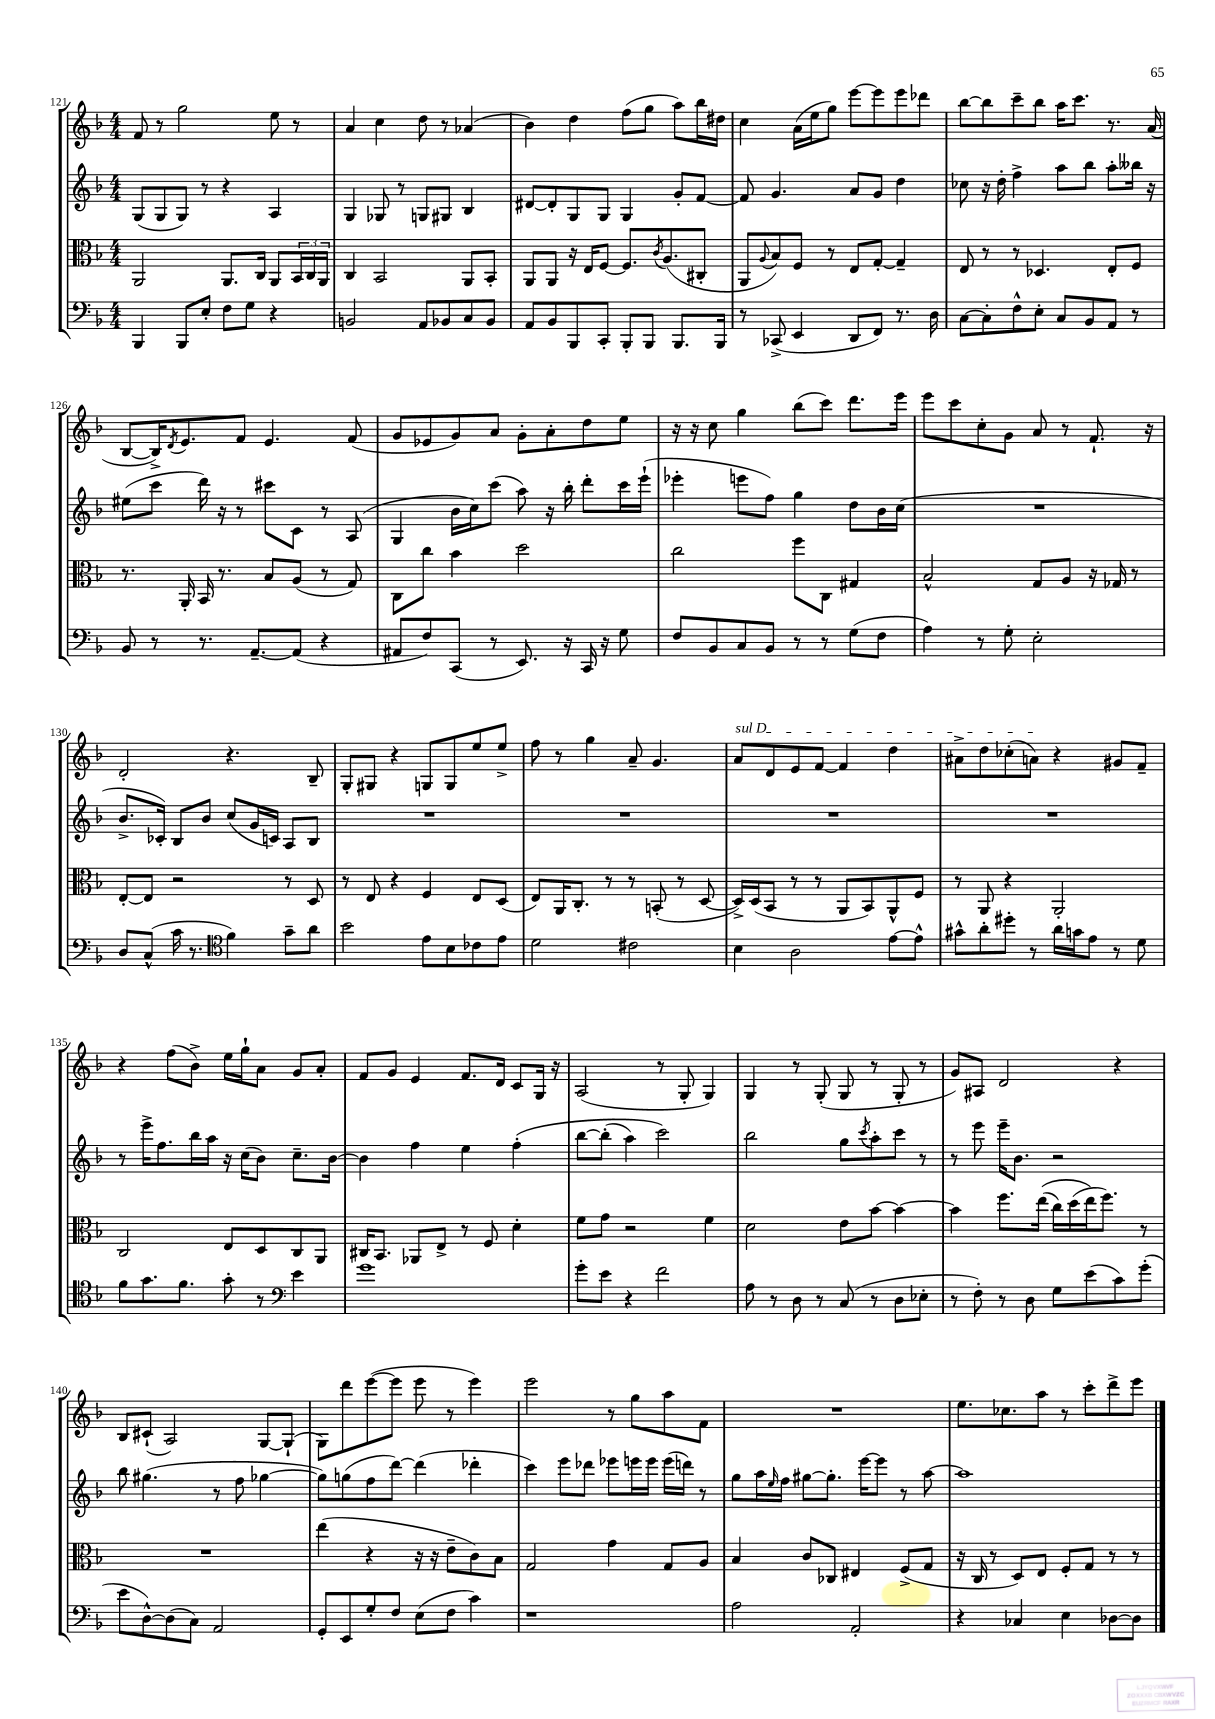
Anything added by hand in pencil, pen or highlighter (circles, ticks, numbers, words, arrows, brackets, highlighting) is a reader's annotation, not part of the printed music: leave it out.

**kern	**kern	**kern	**kern
*part4	*part3	*part2	*part1
*staff4	*staff3	*staff2	*staff1
*clefF4	*clefC3	*clefG2	*clefG2
*k[b-]	*k[b-]	*k[b-]	*k[b-]
*M4/4	*M4/4	*M4/4	*M4/4
=121	=121	=121	=121
4BBB-/	2AA/	(8G/L	8f/
.	.	8G/	8r
8BBB-/L	.	8G/J)	2gg\
8E'/J	.	8r	.
8F\L	8.AA/L	4r	.
8G\J	.	.	.
.	16C/Jk	.	.
4r	8AA/L	4A/	8ee\
.	24BB-/L	.	8r
.	24C/	.	.
.	24AA/JJ	.	.
=122	=122	=122	=122
2BBn/	4C/	4G/	4a/
.	2BB-/	8G-X/	4cc\
.	.	8r	.
8AA/L	.	8Gn/L	8dd\
8BB-X/	.	8G#X/J	8r
8C/	8AA/L	4B-/	(4a-X/
8BB-/J	8BB-'/J	.	.
=123	=123	=123	=123
8AA/L	8AA/L	[8d#X/L	4b-\)
8BB-/	8AA/J	8d#'/]	.
8BBB-/	16r	8G/	4dd\
.	16E/KL	.	.
8CC'/J	[8F/J	8G/J	.
8BBB-'/L	8.F/L]	4G/	(8ff\L
8BBB-/J	.	.	8gg\J
.	8qc/	.	.
.	(8.A/	.	.
8.BBB-/L	.	8g'/L	8aa\L)
.	8C#X'/J	[8f/J	16bb-\L
16BBB-/Jk	.	.	16dd#X\JJ
=124	=124	=124	=124
8r	8AA/L	8f/]	4cc\
.	8qqA/	.	.
(8CC-X^/	8B-/)	4.g/	.
4EE/	8F/J	.	(16a\LL
.	.	.	16ee\J
.	8r	.	8gg\J)
8DD/L	8E/L	8a/L	[8eee\L
8FF/J)	[8G'/J	8g/J	8eee\]
8.r	4G~/]	4dd\	8eee\
.	.	.	8ddd-X\J
16D\	.	.	.
=125	=125	=125	=125
[8C\L	8E/	8cc-X\	[8bb-\L
8C'\]	8r	16r	8bb-\]
.	.	16dd'\	.
8F^^\	8r	4ff^\	8ccc~\
8E'\J	4.D-X/	.	8bb-\J
8C/L	.	8aa\L	16aa\KL
.	.	.	8.ccc\J
8BB-/	.	8bb-\J	.
8AA/J	8E'/L	8aa'\L	8.r
8r	8F/J	16bb--X\Jk	.
.	.	16r	(16a/
!!LO:LB:g=z
=126	=126	=126	=126
8BB-/	8.r	(8ee#X\L	[8B-/L
8r	.	8ccc\J	16B-^/K])
.	.	.	8qd/
.	16AA'/	.	8.e/
8.r	16BB-/	16ddd\)	.
.	8.r	16r	.
.	.	8r	8f/J
[8.AA~/L	.	.	.
.	8B-/L	8ccc#X\L	4.e/
(8AA/J]	(8A/J	8c\J	.
4r	8r	8r	.
.	8G/)	(8A/	(8f/
=127	=127	=127	=127
8AA#X/L	8C\L	4G/	8g/L
8F/)	8cc\J	.	8e-X/
(8CC/J	4b-\	16b-\LL	8g/)
.	.	16cc\J)	.
8r	.	(8ccc\J	8a/J
8.EE/)	2dd\	8aa\)	8g'\L
.	.	16r	8a'\
16r	.	16bb-'\	.
16CC/	.	8ddd'\L	8dd\
16r	.	.	.
8G\	.	16ccc\L	8ee\J
.	.	(16eee`\JJ	.
=128	=128	=128	=128
8F/L	2cc\	4eee-X'\	16r
.	.	.	16r
8BB-/	.	.	8cc\
8C/	.	8eeen\L	4gg\
8BB-/J	.	8ff\J)	.
8r	8ff\L	4gg\	(8bb-\L
8r	8C\J	.	8ccc\J)
(8G\L	4G#X/	8dd\L	8.ddd\L
8F\J	.	16b-\L	.
.	.	(16cc\JJ	16eee\Jk
=129	=129	=129	=129
4A\)	2B-^^/	1r	8eee\L
.	.	.	8ccc\
8r	.	.	8cc'\
8G'\	.	.	8g\J
2E'\	8G/L	.	8a/
.	8A/J	.	8r
.	16r	.	8.f`/
.	16G-X/	.	.
.	8r	.	.
.	.	.	16r
!!LO:LB:g=z
=130	=130	=130	=130
8D/L	[8E'/L	8.b-^/L	2d'/
(8C^^/J	8E/J]	.	.
.	.	16c-X'/Jk)	.
16c\	2r	8B-/L	.
8.r	.	.	.
.	.	8b-/J	.
*clefC4	*	*	*
4f\)	.	(8cc/L	4.r
.	.	16g/L	.
.	.	16cn/JJ)	.
8g~\L	8r	8A/L	.
8a\J	8D/	8B-/J	8B-~/
=131	=131	=131	=131
2b-\	8r	1r	8G'/L
.	8E/	.	8G#X/J
.	4r	.	4r
8e\L	4F/	.	8Gn/L
8B-\	.	.	8G/
8c-X\	8E/L	.	8ee/
8e\J	(8D/J	.	8ee^/J
=132	=132	=132	=132
2d\	8E/L)	1r	8ff\
.	16AA/K	.	8r
.	8.C'/J	.	.
.	.	.	4gg\
.	8r	.	.
2c#X\	8r	.	8a~/
.	(8BBn'/	.	4.g/
.	8r	.	.
.	[8D/	.	.
=133	=133	=133	=133
!	!	!	!LO:TX:a:i:t=sul D
4B-\	16D^/LL])	1r	8a/L
.	(16D/J	.	.
.	8BB-/J	.	8d/
2A\	8r	.	8e/
.	8r	.	[8f/J
.	8AA/L	.	4f/]
.	8BB-/)	.	.
[8e\L	8AA^^/	.	4dd\
8e^^\J]	8F/J	.	.
=134	=134	=134	=134
8g#X^^\L	8r	1r	8a#X^\L
8a'\	8AA/	.	8dd\
8dd#X'\J	4r	.	(8cc-X'\
8r	.	.	8an\J)
16a\LL	2AA'/	.	4r
16gn\J	.	.	.
8e\J	.	.	.
8r	.	.	8g#X/L
8d\	.	.	8f~/J
!!LO:LB:g=z
=135	=135	=135	=135
8f\L	2C/	8r	4r
8.g\	.	16eee^\KL	.
.	.	8.ff\	.
.	.	.	(8ff\L
8.f\J	.	.	.
.	.	16bb-\L	8b-^\J)
.	.	16aa\JJ	.
8g'\	8E/L	16r	16ee\LL
.	.	(16cc\KL	16gg`\J
8r	8D/	8b-\J)	8a\J
*clefF4	*	*	*
4e\	8C/	8.cc~\L	8g/L
.	8AA/J	.	8a'/J
.	.	[16b-\Jk	.
=136	=136	=136	=136
1g	16C#X/KL	4b-\]	8f/L
.	8.BB-/J	.	.
.	.	.	8g/J
.	8AA-X/L	4ff\	4e/
.	8E^/J	.	.
.	8r	4ee\	8.f/L
.	8F/	.	.
.	.	.	16d/Jk
.	4d'\	(4ff'\	8c/L
.	.	.	16G/Jk
.	.	.	16r
=137	=137	=137	=137
8g'\L	8f\L	[8bb-\L	(2A/
8e\J	8g\J	(8bb-'\J]	.
4r	2r	4aa\)	.
2f\	.	2ccc\)	8r
.	.	.	8G'/
.	4f\	.	4G/)
=138	=138	=138	=138
8A\	2d\	2bb-\	4G/
8r	.	.	.
8D\	.	.	8r
8r	.	.	(8G'/
(8C/	8e\L	8gg\L	8G/
.	.	8qccc/	.
8r	[8b-\J	8aa'\	8r
8D\L	4b-\_	8ccc\J	8G'/
8E-X'\J	.	8r	8r
=139	=139	=139	=139
8r	4b-\]	8r	8g/L)
8F'\)	.	8eee\	8A#X/J
8r	8.ff\L	16eee~\KL	2d/
.	.	8.b-\J	.
8D\	.	.	.
.	((16ee\Jk	.	.
8G\L	16cc\LL)	2r	.
.	(16dd\	.	.
(8e\	16ee\J)	.	.
.	8.ff\J)	.	.
8c\)	.	.	4r
(8g'\J	8r	.	.
!!LO:LB:g=z
=140	=140	=140	=140
8e\L	1r	8bb-\	8B-/L
[8D^^\)	.	(4.gg#X\	(8c#X`/J
(8D\]	.	.	2A/)
8C\J)	.	.	.
2AA/	.	8r	.
.	.	8ff\	.
.	.	[4gg-X\	[8G/L
.	.	.	(8G`/J]
=141	=141	=141	=141
8GG'/L	(4ee\	8gg-\L])	8G\L)
8EE/	.	(8ggn\	8ddd\
8G'/	4r	8ff\	([8eee\
8F/J	.	[8ddd\J)	8eee\J]
(8E\L	16r	(4ddd\]	8eee\
.	16r	.	.
8F\J	8e~\L	.	8r
4c\)	8c\)	4ddd-X'\	4eee\)
.	8B-\J	.	.
=142	=142	=142	=142
1r	2G/	4ccc\)	2eee\
.	.	8eee\L	.
.	.	8ddd-X\J	.
.	4g\	8eee-X\L	8r
.	.	16eeen\L	8gg\L
.	.	16eee\JJ	.
.	8G/L	(16eee\LL	8aa\
.	.	16dddn\JJ)	.
.	8A/J	8r	8f\J
=143	=143	=143	=143
2A\	4B-/	8gg\L	1r
.	.	16aa\L	.
.	.	16qqee/	.
.	.	16ff\JJ	.
.	8c/L	[8gg#X\L	.
.	8C-X/J	8.gg#'\J]	.
2AA'/	4E#X/	.	.
.	.	[16eee\KL	.
.	.	8eee\J]	.
.	(8F^/L	8r	.
.	8G/J	[8aa\	.
=144	=144	=144	=144
4r	16r	1aa]	8.ee\L
.	16C/	.	.
.	8r	.	.
.	.	.	8.cc-X\
4C-X/	8D/L)	.	.
.	8E/J	.	8aa\J
4E\	8F'/L	.	8r
.	8G/J	.	8ccc'\L
[8D-X\L	8r	.	8ddd^\
8D-\J]	8r	.	8eee\J
==	==	==	==
*-	*-	*-	*-
